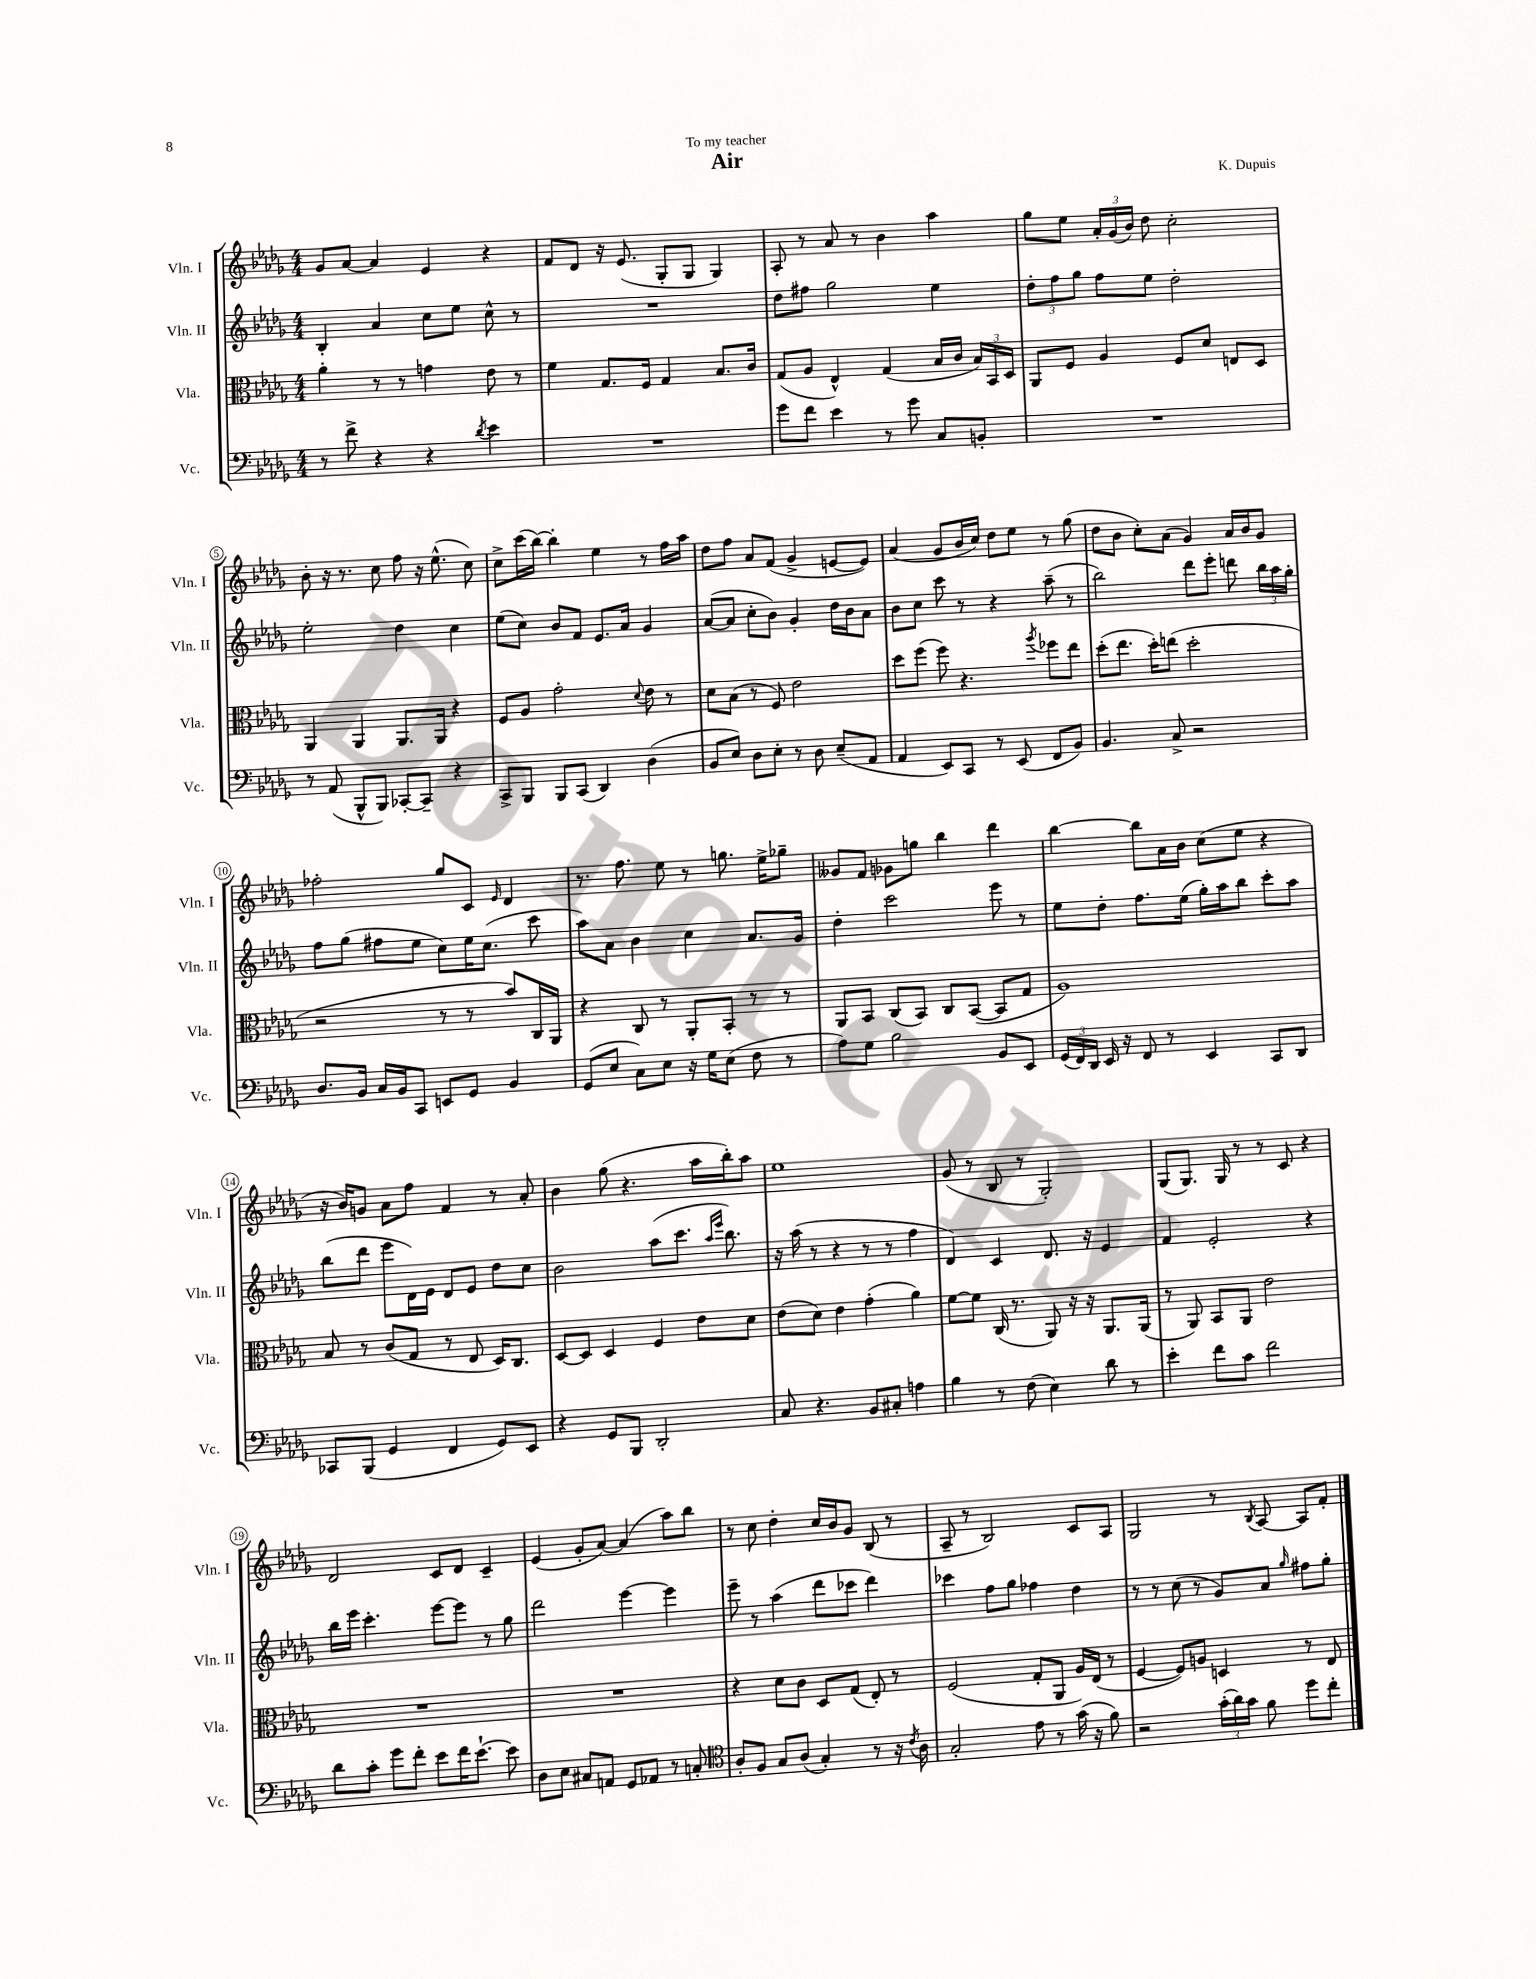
\header { title = "Air" composer = "K. Dupuis" dedication = "To my teacher" }
<<
\new StaffGroup <<
\new Staff = "s0" \with { instrumentName = "Vln. I" shortInstrumentName = "Vln. I" } {
    \clef treble \key des \major \numericTimeSignature \time 4/4
    \autoBeamOff ges'8[ aes'8]~ aes'4 ees'4 r4 |
    f'8[ des'8] r16 ees'8.( ges8[-. ges8] ges4) |
    aes8-. r8 aes'8 r8 bes'4 aes''4 |
    ges''8[ ees''8] \tuplet 3/2 { aes'16[-. ges'16( bes'16]) } des''8 c''2-. |
    bes'8-. r16 r8. c''8 f''8 r16 ees''8.-^( c''8) |
    c''8[-> c'''16( bes''16]~) bes''4-. ees''4 r8 f''16[ aes''16] |
    des''8[ f''8] aes'8[ f'8]( ges'4-> e'8[~ e'8]) |
    aes'4( ges'8[ bes'16 c''16]) des''8[ ees''8] r8 ges''8( |
    des''8[ bes'8] c''8[-.) aes'8]( ges'4) aes'16[ bes'16 ges'8] |
    fes''2-. ges''8[ c'8] \grace { ees'16 } des'4 |
    r8. f''8. ees''8 r8 g''8. ees''16[-> ges''8]-- |
    geses'8[ f'8] ges'8[ g''8] bes''4 des'''4 |
    bes''4~ bes''8[ aes'16 bes'16] c''8[( ees''8] r4 |
    r16 bes'16[) g'8] aes'8[ f''8] f'4 r8 aes'8-. |
    bes'4 ges''8( r4. aes''16[ bes''16-.) aes''8] |
    ees''1 |
    ges'8( r8 bes8 r8 ges2-.) |
    ges8[( ges8.]) ges16 r8 r8 c'8 r4 |
    des'2 c'8[ des'8] c'4-- |
    ees'4( ges'8[-. aes'8]~) aes'4( aes''8[) bes''8] |
    r8 c''8 des''4-. c''16[ bes'16 ges'8] bes8( r8 |
    aes8-- r8 bes2) c'8[ aes8] |
    ges2 r8 \acciaccatura { bes8 } aes8~ aes8[ f'8]-. \bar "|." |
}
\new Staff = "s1" \with { instrumentName = "Vln. II" shortInstrumentName = "Vln. II" } {
    \clef treble \key des \major \numericTimeSignature \time 4/4
    \autoBeamOff bes4-. aes'4 c''8[ ees''8] c''8-^ r8 |
    R1 |
    des''8[ fis''8] ges''2 ees''4 |
    \tuplet 3/2 { des''8[-. f''8 ges''8] } f''8[ ees''8] des''2-. |
    ees''2-. des''4 c''4 |
    ees''8[( c''8]) bes'8[ f'8] ees'8.[ aes'16] ges'4 |
    aes'8[~( aes'8] c''8[-. bes'8]) ges'4-. des''16[ bes'16 aes'8] |
    bes'8[ c''8] c'''8 r8 r4 aes''8--( r8 |
    bes''2) des'''8[ ees'''8]-. d'''8 \tuplet 3/2 { bes''16[ aes''16 ges''16]-. } |
    f''8[ ges''8]( fis''8[ ees''8] c''8[) ees''16 c''8.]( c'''8 |
    aes''8[) aes'8] bes'4 c''4 aes'8.[ ges'16] |
    des''4-. c'''2 ees'''8 r8 |
    ees''8[ des''8]-. f''8.[ ees''16]( ges''16[-.) aes''16 bes''8] c'''8[-. aes''8] |
    bes''8[( des'''8] ees'''8[ des'16) ees'16] des'8[ ees'8] des''8[ c''8] |
    bes'2 aes''8[( c'''8.] \grace { aes''16[ ees'''16] } bes''8.) |
    r16 aes''16( r8 r4 r8 r8 f''4 |
    des'4) c'4 des'8. r16 ees'4 |
    f'4 ees'2-. r4 |
    bes''16[ ees'''16] c'''4.-. ees'''8[~ ees'''8] r8 ges''8 |
    des'''2 ees'''4~ ees'''4 |
    ees'''8-- r8 aes''4( des'''8[ ces'''8] des'''4) |
    ces'''4 f''8[ ges''8] fes''4 des''4 |
    r8 r8 c''8( r8 ges'8[) aes'8] \grace { ges''16 } fis''8[ ges''8]-. \bar "|." |
}
\new Staff = "s2" \with { instrumentName = "Vla." shortInstrumentName = "Vla." } {
    \clef alto \key des \major \numericTimeSignature \time 4/4
    \autoBeamOff aes'4-. r8 r8 g'4 ees'8 r8 |
    f'4 ges8.[ f16] ges4 bes8.[ c'16] |
    ges8[( aes8] ees4-^) ges4( bes16[ c'16] \tuplet 3/2 { bes16[) bes,16 des16] } |
    aes,8[ f8] aes4 f8[ des'8] e8[ des8] |
    aes,4 aes,4 aes,8.[ aes,16] r4 |
    f8[ aes8] ges'2-. \appoggiatura { des'8 } ees'8 r8 |
    des'8[ bes8]( r8 f8) ees'2 |
    des''8[ f''8]( f''8) r4. \acciaccatura { aes''8 } fes''8[ ees''8] |
    des''8[-.( ees''8.] des''16[-.) e''8]( des''2-. |
    r2 r8 r8 bes'8[) c16 aes,16] |
    r4 c8 r8 aes,8[-. bes,8]-. r8 r8 |
    aes,8[ bes,8] c8[( bes,8]) c8[ bes,8]~( bes,8[ ges8] |
    aes1) |
    bes8 r8 c'8[( ges8] r8 ees8 des16[) c8.] |
    des8[~ des8] des4 f4 ees'8[ des'8] |
    ees'8[( des'8]) ees'4 ges'4-.( aes'4) |
    f'8[~ f'8] c16( r8. aes,8) r16 r16 aes,8.[ aes,16]( |
    r8 aes,8) bes,8[ aes,8] ees'2 |
    R1 |
    R1 |
    r4 des'8[ c'8] des8[ ges8]( ees8-.) r8 |
    f2( ges8[-. aes,8] aes16[) ees16]( r8 |
    f4~ f8[) a8] d4 r8 ees8 \bar "|." |
}
\new Staff = "s3" \with { instrumentName = "Vc." shortInstrumentName = "Vc." } {
    \clef bass \key des \major \numericTimeSignature \time 4/4
    \autoBeamOff r8 f'8-> r4 r4 \acciaccatura { des'8 } ees'4 |
    R1 |
    ges'8[ f'8] ees'4 r8 ges'8 c8[ b,8]-. |
    R1 |
    r8 aes,8( bes,,8[-^ bes,,8]) ces,8[~-. ces,8]-- r4 |
    c,8[-> bes,,8] bes,,8[ c,8]( des,4) des4( |
    bes,8[ ees8]) des8[ ees8]-. r8 des8 ees8[--( aes,8] |
    aes,4 ees,8[) c,8] r8 ees,8( f,8[ bes,8]) |
    bes,4. c8-> r2 |
    des8.[ bes,16] c16[ bes,16 c,8] e,8[ ges,8] bes,4 |
    ges,8[( ees8] c8[) ees8] r16 ges16[ ees8]( f8 r8 |
    aes8[) ges8] bes2 bes,8[ ees,8] |
    \tuplet 3/2 { ges,16[( f,16) des,16] } ees,16 r16 f,8 r8 ees,4 c,8[ des,8] |
    ces,8[ bes,,8]( ges,4 f,4 ges,8[) ees,8] |
    r4 ges,8[ bes,,8] des,2-. |
    c8 r4. bes,8[ cis8]-. a4 |
    bes4 r8 f8( ees4) des'8 r8 |
    ees'4-. f'8[ c'8] f'2 |
    des'8[ c'8]-. ges'8[ f'8]-. ees'8[ f'16 ees'8.]~-! ees'8 |
    des8[ ees8] cis8[ a,8] ges,8[ aes,8] r8 c8-. |
    \clef tenor aes8[-. f8] ges8[ aes8]( ges4-.) r8 r16 \acciaccatura { c'8 } aes16 |
    ges2-. ees'8 r8 ges'16( r16 f'8) |
    r2 \tuplet 3/2 { ges'16[-.( aes'16) ges'16] } f'8 des''8[ c''8]-. \bar "|." |
}
>>
>>
\layout { \context { \Score \override BarNumber.stencil = #(make-stencil-circler 0.1 0.3 ly:text-interface::print) } }
